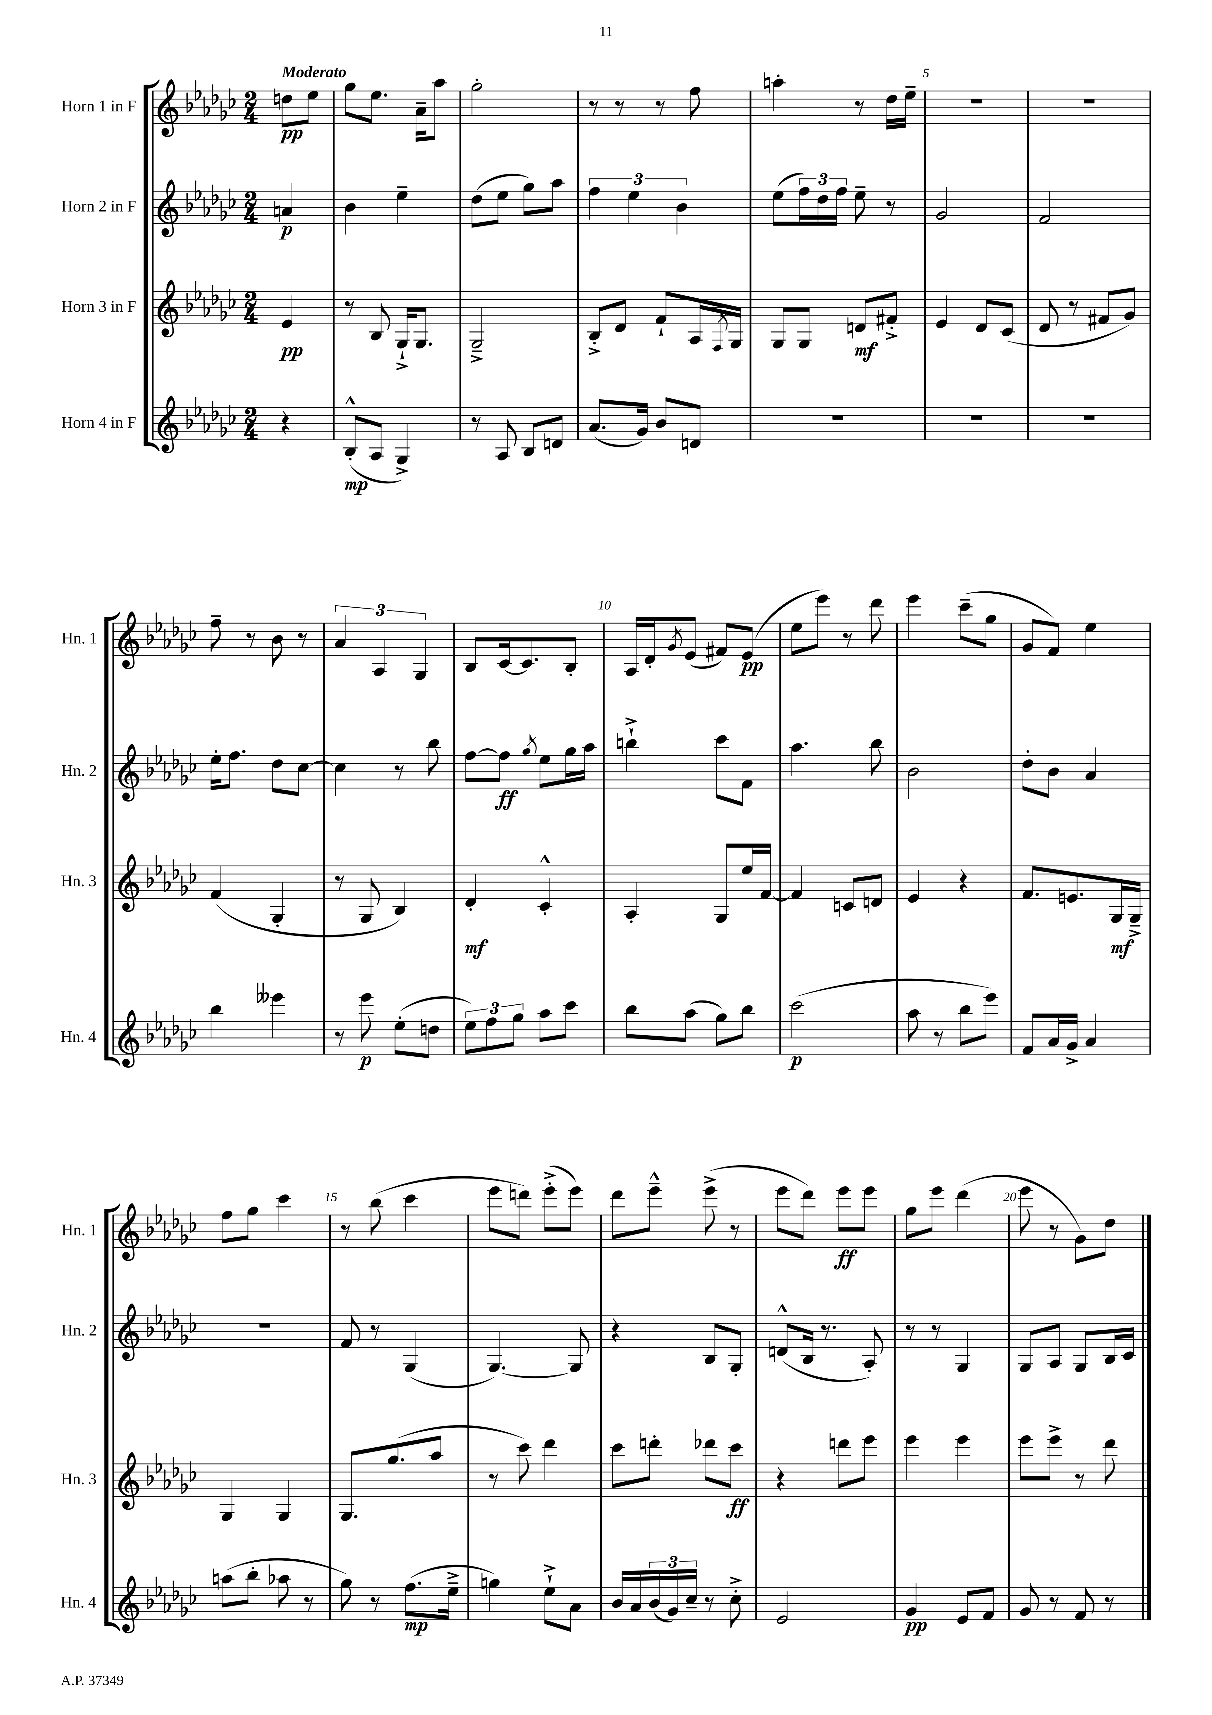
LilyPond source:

<<
\new StaffGroup <<
\new Staff = "s0" \with { instrumentName = "Horn 1 in F" shortInstrumentName = "Hn. 1" } {
    \clef treble \key ges \major \numericTimeSignature \time 2/4 \partial 4 \tempo "Moderato"
    d''8\pp ees''8 |
    ges''8 ees''8. aes'16-- aes''8 |
    ges''2-. |
    r8 r8 r8 f''8 |
    a''4-. r8 des''16 ees''16-- |
    R2 |
    r2 |
    f''8-- r8 bes'8 r8 |
    \tuplet 3/2 { aes'4 aes4 ges4 } |
    bes8 ces'16~ ces'8. bes8-. |
    aes16 des'16-. \acciaccatura { ges'8 } ees'8( fis'8) ees'8\pp( |
    ees''8 ees'''8) r8 des'''8 |
    ees'''4 ces'''8--( ges''8 |
    ges'8 f'8) ees''4 |
    f''8 ges''8 ces'''4 |
    r8 bes''8( ces'''4 |
    ees'''8 d'''8) ees'''8-.->( ees'''8) |
    des'''8 ees'''8---^ ees'''8->( r8 |
    ees'''8 des'''8) ees'''8\ff ees'''8 |
    ges''8 ees'''8 des'''4( |
    ees'''8 r8 ges'8) des''8 \bar "|." |
}
\new Staff = "s1" \with { instrumentName = "Horn 2 in F" shortInstrumentName = "Hn. 2" } {
    \clef treble \key ges \major \numericTimeSignature \time 2/4 \partial 4
    a'4\p |
    bes'4 ees''4-- |
    des''8( ees''8 ges''8) aes''8 |
    \tuplet 3/2 { f''4 ees''4 bes'4 } |
    ees''8( \tuplet 3/2 { f''16) des''16 f''16 } ees''8-- r8 |
    ges'2 |
    f'2 |
    ees''16-. f''8. des''8 ces''8~ |
    ces''4 r8 bes''8 |
    f''8~ f''8\ff \acciaccatura { ges''8 } ees''8 ges''16 aes''16 |
    b''4-!-> ces'''8 f'8 |
    aes''4. bes''8 |
    bes'2 |
    des''8-. bes'8 aes'4 |
    r2 |
    f'8 r8 ges4( |
    ges4.~) ges8 |
    r4 bes8 ges8-. |
    d'8-^( bes16 r8. aes8-.) |
    r8 r8 ges4 |
    ges8 aes8 ges8 bes16 ces'16 \bar "|." |
}
\new Staff = "s2" \with { instrumentName = "Horn 3 in F" shortInstrumentName = "Hn. 3" } {
    \clef treble \key ges \major \numericTimeSignature \time 2/4 \partial 4
    ees'4\pp |
    r8 bes8 ges16-!-> ges8. |
    ges2---> |
    bes8-.-> des'8 f'8-! aes16 \acciaccatura { f8 } ges16 |
    ges8 ges8 d'8\mf fis'8-.-> |
    ees'4 des'8 ces'8( |
    des'8 r8 fis'8 ges'8) |
    f'4( ges4-. |
    r8 ges8 bes4) |
    des'4-.\mf ces'4-.-^ |
    aes4-. ges8 ees''16 f'16~ |
    f'4 c'8 d'8 |
    ees'4 r4 |
    f'8. e'8. ges16\mf ges16---> |
    ges4 ges4 |
    ges8. ges''8.( aes''8 |
    r8 ces'''8) des'''4 |
    ces'''8 d'''8-. des'''8 ces'''8\ff |
    r4 d'''8 ees'''8 |
    ees'''4 ees'''4 |
    ees'''8 ees'''8-> r8 des'''8 \bar "|." |
}
\new Staff = "s3" \with { instrumentName = "Horn 4 in F" shortInstrumentName = "Hn. 4" } {
    \clef treble \key ges \major \numericTimeSignature \time 2/4 \partial 4
    r4 |
    bes8-.-^\mp( aes8 ges4->) |
    r8 aes8 bes8 d'8 |
    aes'8.( ges'16) bes'8 d'8 |
    R2 |
    R2 |
    R2 |
    bes''4 eeses'''4 |
    r8 ees'''8\p ees''8-.( d''8 |
    \tuplet 3/2 { ees''8) f''8 ges''8 } aes''8 ces'''8 |
    bes''8 aes''8( ges''8) bes''8 |
    ces'''2\p( |
    aes''8 r8 bes''8 ees'''8) |
    f'8 aes'16 ges'16-> aes'4 |
    a''8( bes''8-. aes''8 r8 |
    ges''8) r8 f''8.\mp( ees''16---> |
    g''4) ees''8-!-> aes'8 |
    bes'16 aes'16 \tuplet 3/2 { bes'16( ges'16) ces''16-- } r8 ces''8-.-> |
    ees'2 |
    ges'4\pp ees'8 f'8 |
    ges'8 r8 f'8 r8 \bar "|." |
}
>>
>>
\layout { \context { \Score \override BarNumber.break-visibility = ##(#f #t #t) barNumberVisibility = #(every-nth-bar-number-visible 5) } }
